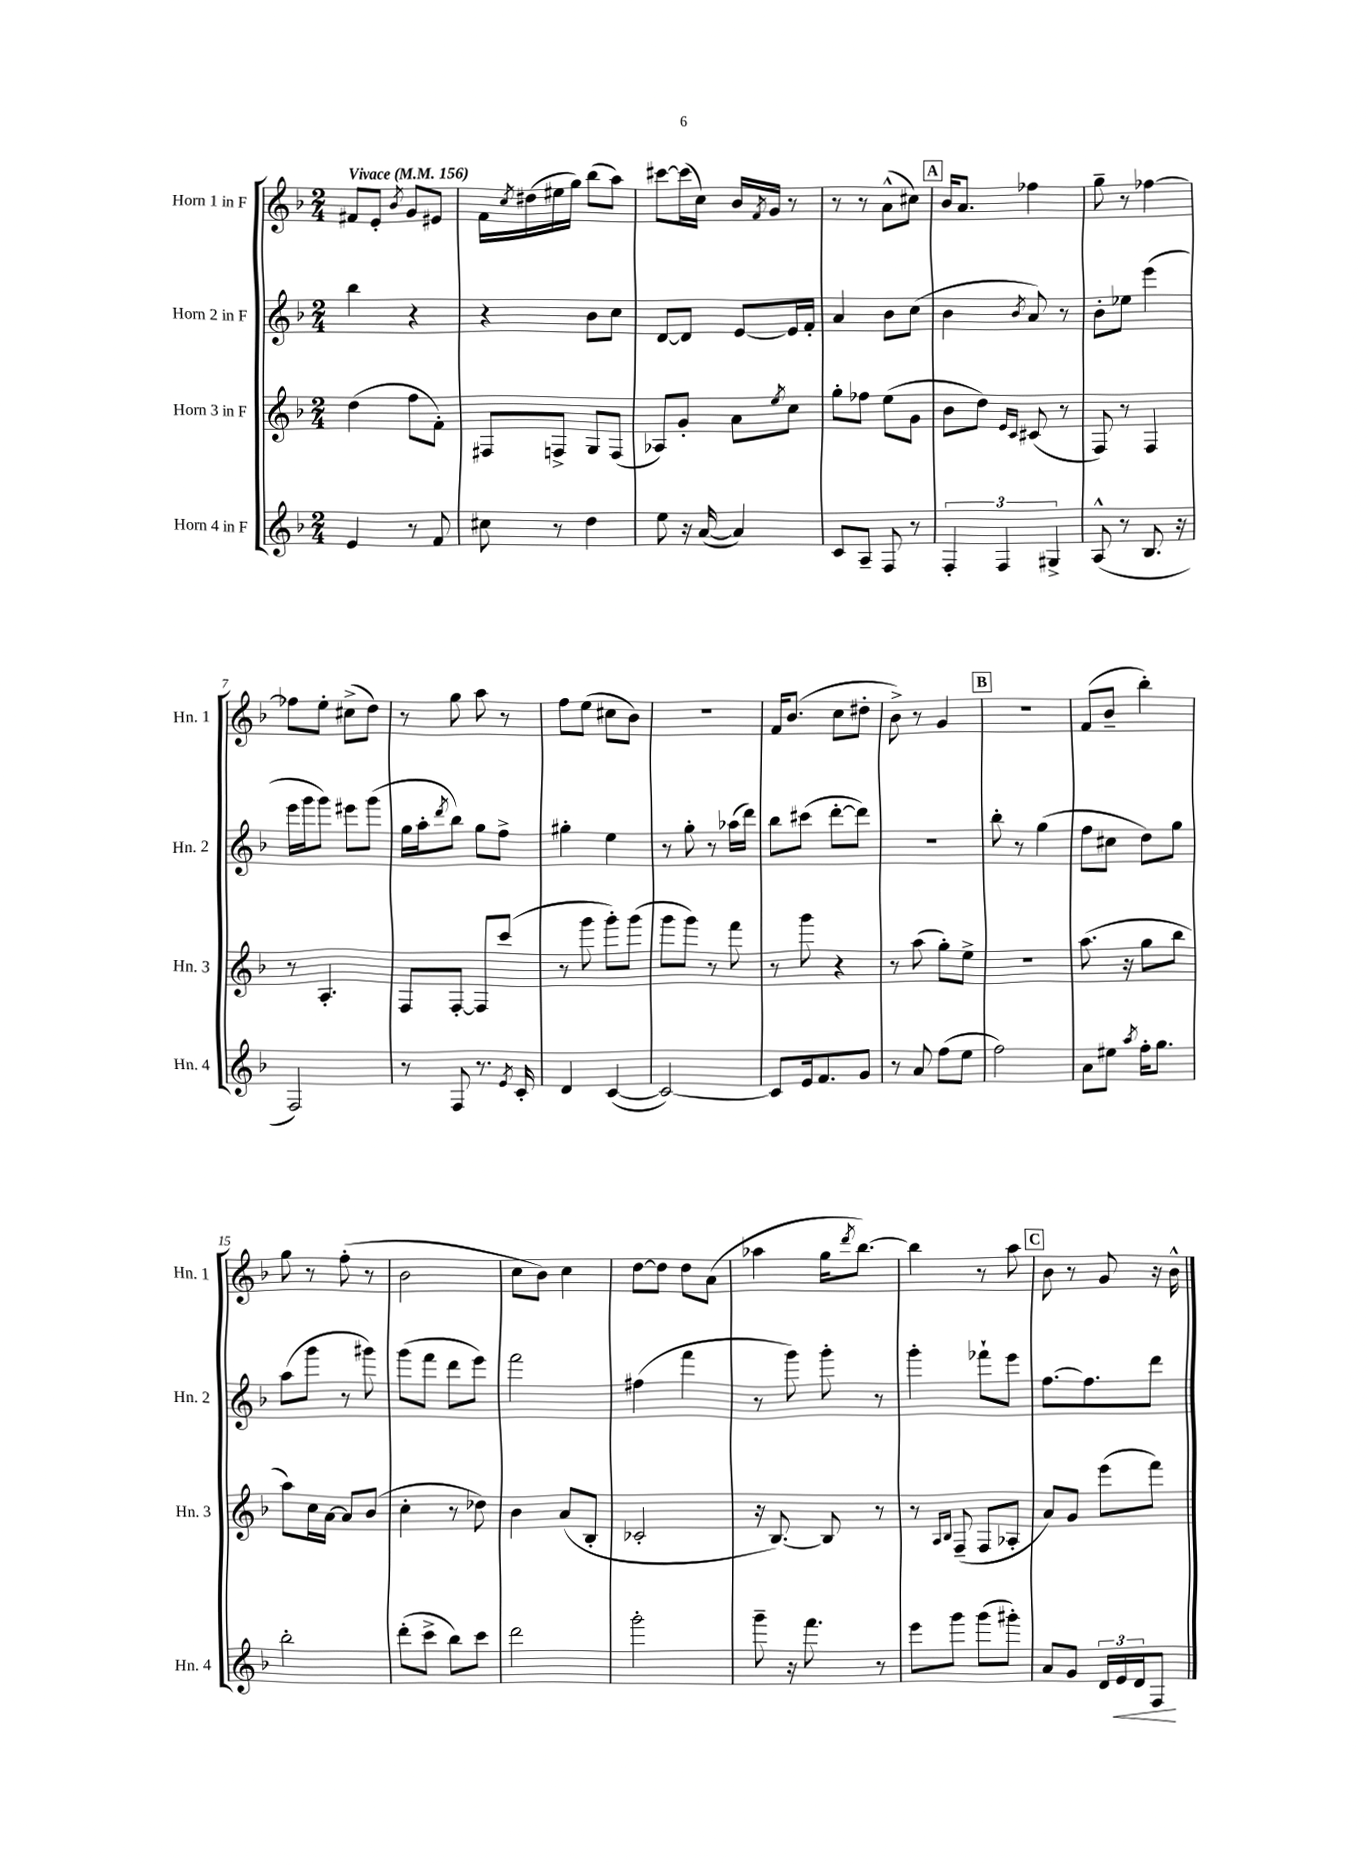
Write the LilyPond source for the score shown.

<<
\new StaffGroup <<
\new Staff = "s0" \with { instrumentName = "Horn 1 in F" shortInstrumentName = "Hn. 1" } {
    \clef treble \key f \major \numericTimeSignature \time 2/4 \tempo "Vivace" 4 = 156
    fis'8 e'8-. \acciaccatura { bes'8 } g'8 eis'8 |
    f'16 \acciaccatura { c''8 } dis''16( eis''16 g''16) bes''8( a''8) |
    cis'''8~ cis'''16( c''16) bes'16 \acciaccatura { f'8 } g'16 r8 |
    r8 r8 a'8-^( cis''8) |
    \mark \markup { \box "A" } bes'16 a'8. fes''4 |
    g''8-- r8 fes''4~ |
    fes''8 e''8-. cis''8->( d''8) |
    r8 g''8 a''8 r8 |
    f''8 e''8( cis''8 bes'8) |
    r2 |
    f'16 bes'8.( c''8 dis''8-. |
    bes'8->) r8 g'4 |
    \mark \markup { \box "B" } r2 |
    f'8( bes'8-- bes''4-.) |
    g''8 r8 f''8-.( r8 |
    bes'2 |
    c''8 bes'8) c''4 |
    d''8~ d''8 d''8 a'8( |
    aes''4 g''16 \acciaccatura { d'''8 } bes''8.~) |
    bes''4 r8 a''8 |
    \mark \markup { \box "C" } bes'8 r8 g'8 r16 bes'16-^ \bar "|." |
}
\new Staff = "s1" \with { instrumentName = "Horn 2 in F" shortInstrumentName = "Hn. 2" } {
    \clef treble \key f \major \numericTimeSignature \time 2/4
    bes''4 r4 |
    r4 bes'8 c''8 |
    d'8~ d'8 e'8~ e'16 f'16-. |
    a'4 bes'8 c''8( |
    \mark \markup { \box "A" } bes'4 \acciaccatura { bes'8 } a'8) r8 |
    bes'8-. ees''8 e'''4( |
    e'''16 g'''16 g'''8) eis'''8 g'''8( |
    g''16 a''16-. \acciaccatura { d'''8 } bes''8) g''8 f''8-> |
    gis''4-. e''4 |
    r8 g''8-. r8 aes''16( d'''16) |
    bes''8 cis'''8( d'''8~-. d'''8) |
    R2 |
    \mark \markup { \box "B" } bes''8-. r8 g''4( |
    f''8 cis''8 d''8) g''8 |
    a''8( g'''8 r8 gis'''8) |
    g'''8( f'''8 d'''8 e'''8) |
    f'''2 |
    fis''4( f'''4 |
    r8 g'''8) g'''8-. r8 |
    g'''4-. fes'''8-! e'''8 |
    \mark \markup { \box "C" } f''8.~ f''8. d'''8 \bar "|." |
}
\new Staff = "s2" \with { instrumentName = "Horn 3 in F" shortInstrumentName = "Hn. 3" } {
    \clef treble \key f \major \numericTimeSignature \time 2/4
    d''4( f''8 f'8-.) |
    fis8 f8-> g8 f8( |
    aes8) g'8-. a'8 \acciaccatura { e''8 } c''8 |
    g''8-. fes''8 e''8( g'8 |
    \mark \markup { \box "A" } bes'8 d''8) \grace { e'16 c'16 } cis'8( r8 |
    f8) r8 f4 |
    r8 a4.-. |
    f8 f8~-. f8 c'''8( |
    r8 g'''8 g'''8-.) g'''8( |
    g'''8 g'''8) r8 f'''8 |
    r8 g'''8 r4 |
    r8 a''8( g''8-.) e''8-> |
    \mark \markup { \box "B" } R2 |
    a''8.( r16 g''8 bes''8 |
    a''8) c''16 a'16~ a'8 bes'8( |
    c''4-. r8 des''8) |
    bes'4 a'8( bes8-. |
    ces'2-. |
    r16 bes8.~) bes8 r8 |
    r8 \grace { a16 bes16 } f8--( f8 aes8-. |
    \mark \markup { \box "C" } a'8) g'8 e'''8( f'''8) \bar "|." |
}
\new Staff = "s3" \with { instrumentName = "Horn 4 in F" shortInstrumentName = "Hn. 4" } {
    \clef treble \key f \major \numericTimeSignature \time 2/4
    e'4 r8 f'8 |
    cis''8 r8 d''4 |
    e''8 r16 a'16~( a'4) |
    c'8 a8-- f8 r8 |
    \mark \markup { \box "A" } \tuplet 3/2 { f4-. f4 gis4-> } |
    a8-^( r8 bes8. r16 |
    f2) |
    r8 f8 r8. \acciaccatura { e'8 } c'16-. |
    d'4 c'4~( |
    c'2~) |
    c'8 e'16 f'8. g'8 |
    r8 a'8 f''8( e''8 |
    \mark \markup { \box "B" } f''2) |
    a'8 eis''8 \acciaccatura { a''8 } f''16-. g''8. |
    bes''2-. |
    d'''8-.( c'''8-> bes''8) c'''8 |
    d'''2 |
    g'''2-. |
    g'''8-- r16 f'''8. r8 |
    e'''8 g'''8 g'''8( gis'''8-.) |
    \mark \markup { \box "C" } a'8 g'8 \tuplet 3/2 { d'16 e'16\< d'16 } f8\! \bar "|." |
}
>>
>>
